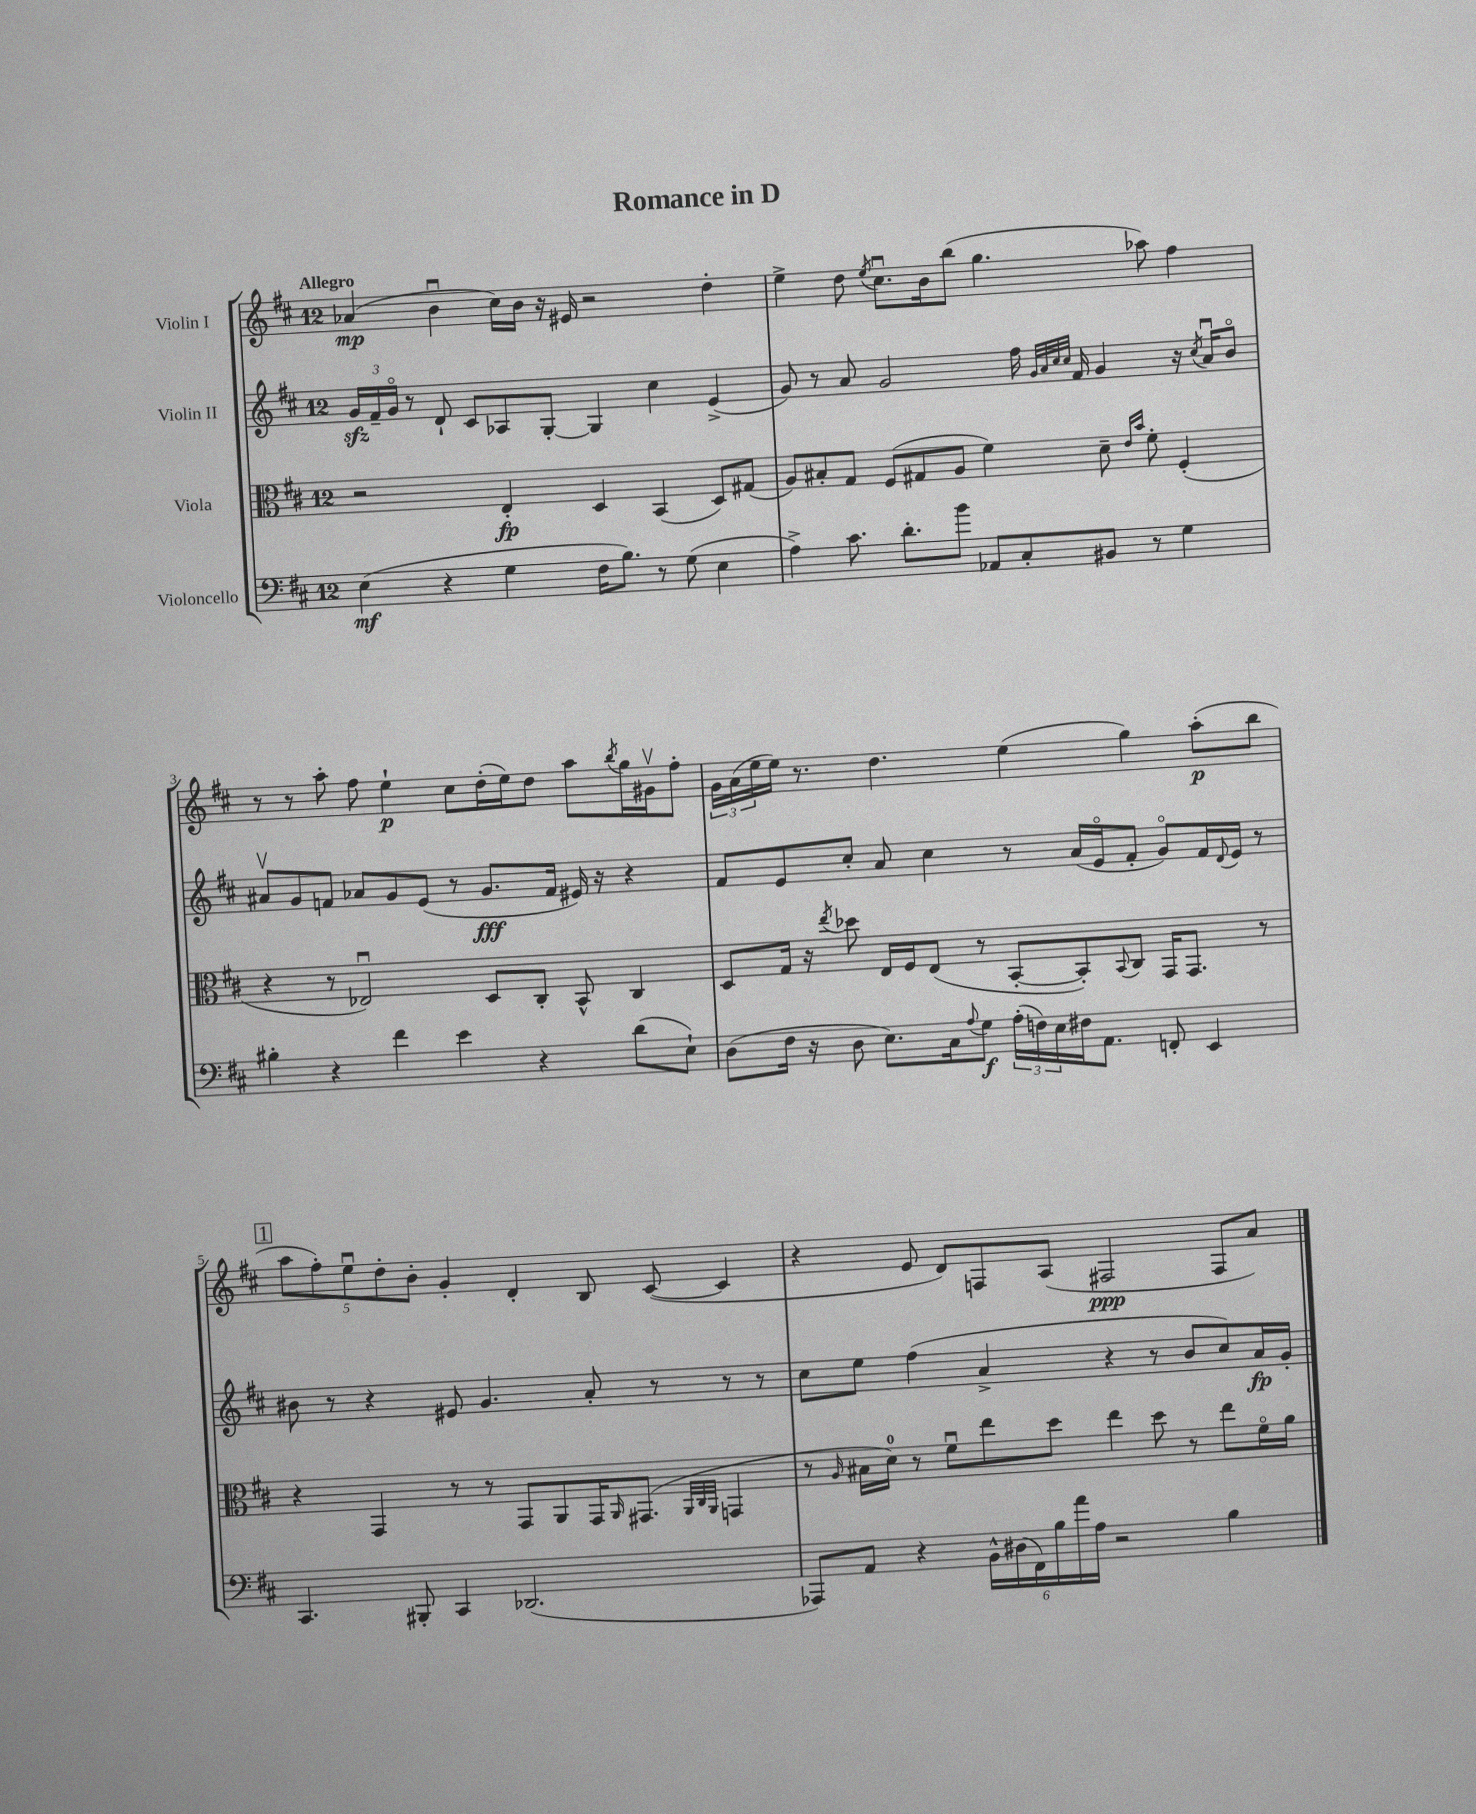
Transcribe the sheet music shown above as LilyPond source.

\header { title = "Romance in D" }
<<
\new StaffGroup <<
\new Staff = "s0" \with { instrumentName = "Violin I" } {
    \clef treble \key d \major \once \override Staff.TimeSignature.style = #'single-digit \time 12/8 \tempo "Allegro"
    aes'4\mp( b'4\downbow cis''16) b'16 r16 eis'16 r2 d''4-. |
    e''4-> d''8 \acciaccatura { e''8 } cis''8.\downbow b'16 b''8( g''4. aes''8) fis''4 |
    r8 r8 a''8-. fis''8 e''4-!\p cis''8 d''16-.( e''16) d''8 a''8 \acciaccatura { b''8 } g''16 gis'16\upbow fis''8-. |
    \tuplet 3/2 { g'16 a'16( e''16 } e''16) r8. d''4. e''4( g''4) a''8-.\p( b''8 |
    \mark \markup { \box "1" } \tuplet 5/4 { a''8 fis''8-.) e''8\downbow d''8-. b'8-. } g'4-. d'4-. b8 cis'8~( cis'4 |
    r4 e'8 d'8) f8 a8( fis2\ppp fis8 a'8) \bar "|." |
}
\new Staff = "s1" \with { instrumentName = "Violin II" } {
    \clef treble \key d \major \once \override Staff.TimeSignature.style = #'single-digit \time 12/8
    \tuplet 3/2 { g'16\sfz fis'16-- g'16\flageolet } r8 d'8-! cis'8 aes8 g8~-. g4 cis''4 e'4->( |
    g'8) r8 a'8 g'2 fis''16 \grace { g'32 a'32 cis''32 cis''32 } fis'16 g'4 r16 \acciaccatura { cis''8 } a'16\downbow b'8\flageolet |
    ais'8\upbow g'8 f'8 aes'8 g'8 e'8( r8 g'8.\fff f'16 eis'16) r16 r4 |
    fis'8 e'8 cis''8-. a'8 cis''4 r8 a'16( e'16\flageolet fis'8-. g'8\flageolet) fis'16 \appoggiatura { d'8 } e'16 r8 |
    \mark \markup { \box "1" } bis'8 r8 r4 eis'8 g'4. a'8-. r8 r8 r8 |
    cis''8 e''8 fis''4( a'4-> r4 r8 b'8 cis''8) a'16\fp g'16-. \bar "|." |
}
\new Staff = "s2" \with { instrumentName = "Viola" } {
    \clef alto \key d \major \once \override Staff.TimeSignature.style = #'single-digit \time 12/8
    r2 e4-.\fp d4 b,4( d8) gis8( |
    a8) bis8-. g8 fis8( gis8 a8 fis'4) d'8-- \grace { e'16 b'16 } fis'8-. fis4-.( |
    r4 r8 ees2\downbow) d8 cis8-. b,8-^ cis4 |
    d8 g16 r16 \acciaccatura { e''8 } des''8 e16 fis16 e8( r8 b,8~-. b,8-.) \appoggiatura { b,8 } cis8 g,16 g,8. r8 |
    \mark \markup { \box "1" } r4 g,4 r8 r8 g,8 a,8 g,16 \grace { a,16 } gis,8.( \grace { a,32 cis32 a,32 } g,4 |
    r8 \grace { a16 } bis16 d'16-0) r8 fis'8\downbow e''8 d''8 e''4 d''8 r8 e''8 fis'16\flageolet a'16 \bar "|." |
}
\new Staff = "s3" \with { instrumentName = "Violoncello" } {
    \clef bass \key d \major \once \override Staff.TimeSignature.style = #'single-digit \time 12/8
    e4\mf( r4 g4 fis16 b8.) r8 g8( e4 |
    a4->) cis'8. d'8.-. b'8 aes,8 cis8-. bis,8 r8 g4 |
    bis4-. r4 fis'4 e'4 r4 d'8( e8-!) |
    d8( fis16 r16 d8 e8.) cis16 \appoggiatura { a8 } g8\f \tuplet 3/2 { a16-.( f16) e16 } fis16 a,8. f,8-. e,4 |
    \mark \markup { \box "1" } cis,4. bis,,8-. cis,4 des,2.( |
    aes,,8) a,8 r4 \tuplet 6/4 { b,16-^ dis16( fis,16) b16 a'16 a16 } r2 b4 \bar "|." |
}
>>
>>
